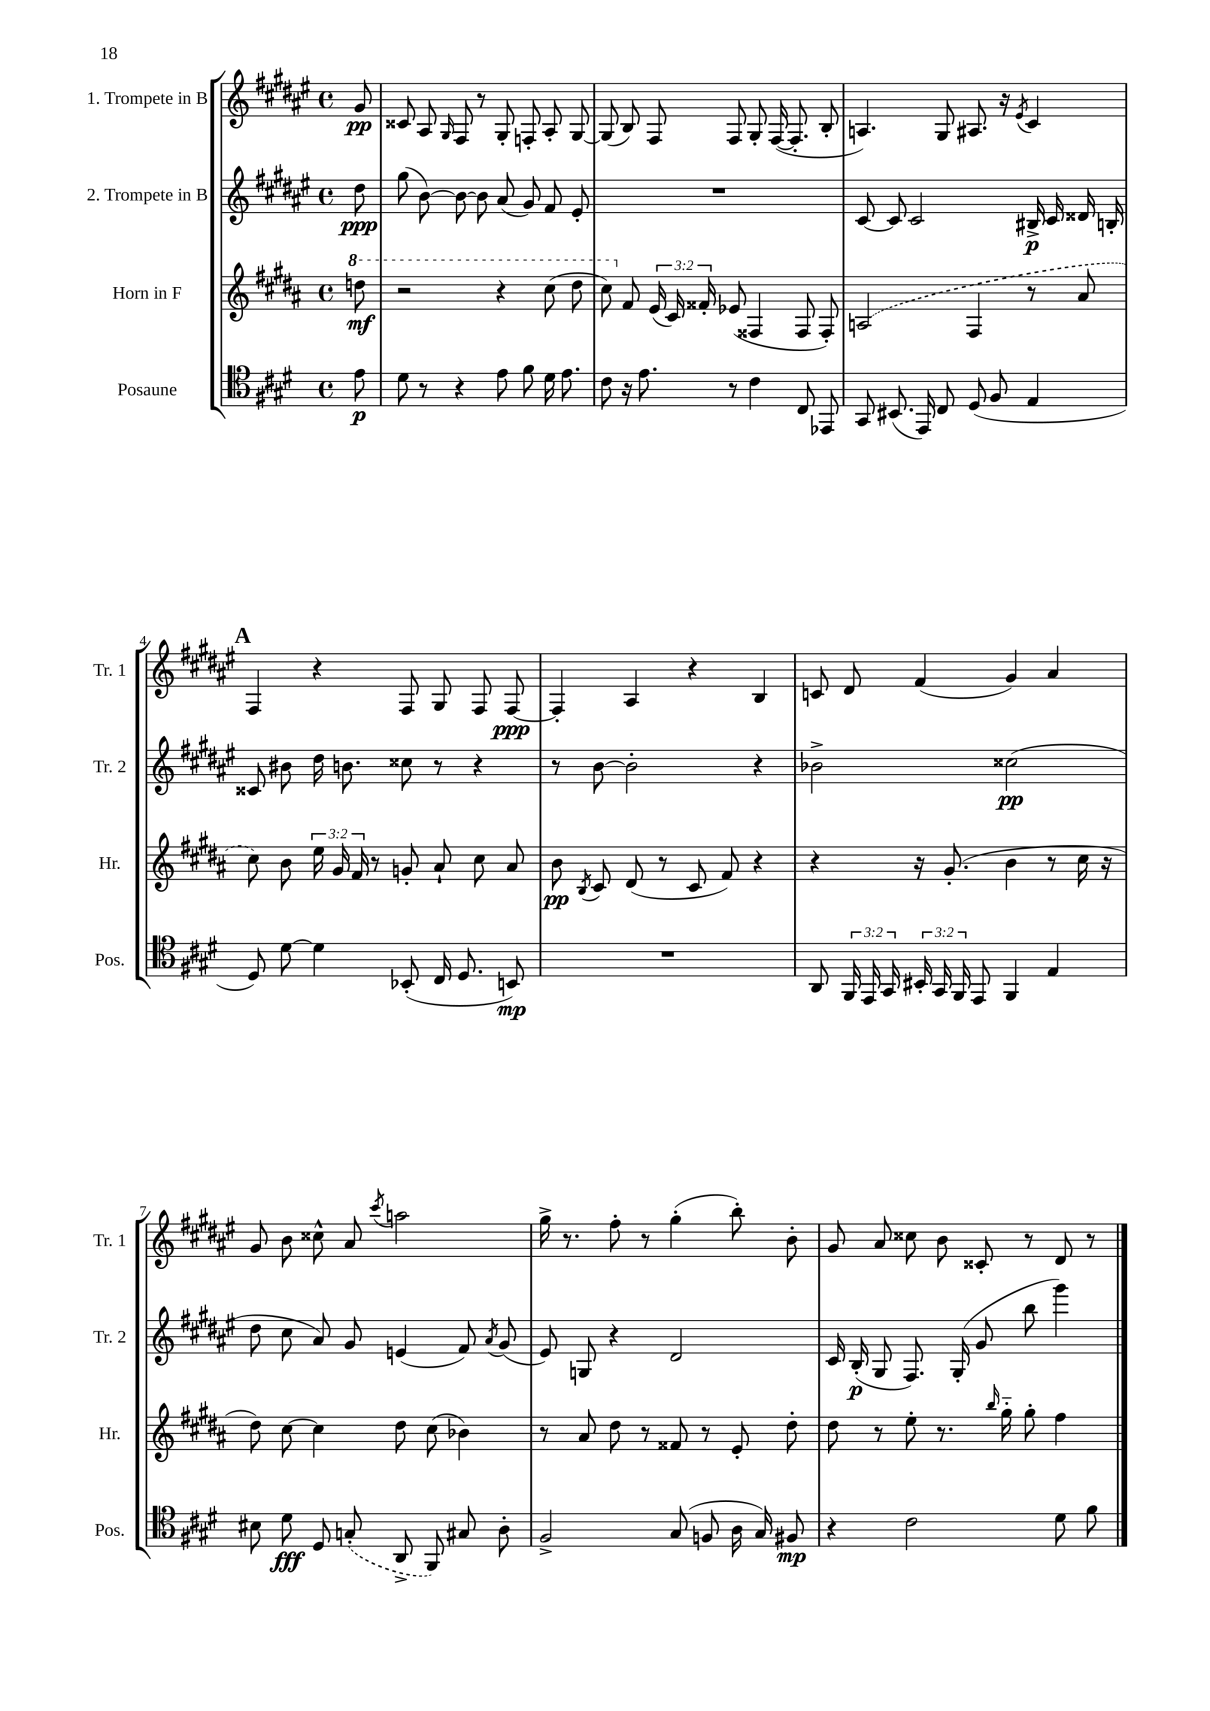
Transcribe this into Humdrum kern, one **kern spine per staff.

**kern	**dynam	**kern	**dynam	**kern	**dynam	**kern	**dynam
*part4	*part4	*part3	*part3	*part2	*part2	*part1	*part1
*staff4	*staff4	*staff3	*staff3	*staff2	*staff2	*staff1	*staff1
*I"Posaune	*	*I"Horn in F	*	*I"2. Trompete in B	*	*I"1. Trompete in B	*
*I'Pos.	*	*I'Hr.	*	*I'Tr. 2	*	*I'Tr. 1	*
*clefC4	*	*clefG2	*	*clefG2	*	*clefG2	*
*k[f#c#g#d#]	*	*k[f#c#g#d#a#]	*	*k[f#c#g#d#a#e#]	*	*k[f#c#g#d#a#e#]	*
*M4/4	*	*M4/4	*	*M4/4	*	*M4/4	*
*met(c)	*	*met(c)	*	*met(c)	*	*met(c)	*
*	*	*8va	*	*	*	*	*
=	=	=	=	=	=	=	=
8e\	p	8dddn\	mf	8dd#\	ppp	8g#/	pp
=1	=1	=1	=1	=1	=1	=1	=1
8d#\	.	2r	.	(8gg#\	.	8c##X/	.
8r	.	.	.	[8b\)	.	8A#/	.
.	.	.	.	.	.	16qqG#/	.
4r	.	.	.	8b\_	.	8F#/	.
.	.	.	.	8b\]	.	8r	.
8e\	.	4r	.	(8a#/	.	8G#'/	.
8f#\	.	.	.	8g#/)	.	8Fn'/	.
16d#\	.	(8ccc#\	.	8f#/	.	8A#'/	.
8.e\	.	.	.	.	.	.	.
.	.	8ddd#\	.	8e#'/	.	[8G#/	.
=2	=2	=2	=2	=2	=2	=2	=2
8c#\	.	8ccc#\)	.	1r	.	(8G#/]	.
*	*	*X8va	*	*	*	*	*
16r	.	8f#/	.	.	.	8B/)	.
8.e\	.	.	.	.	.	.	.
.	.	(24e/	.	.	.	8F#/	.
.	.	24c#/)	.	.	.	.	.
.	.	24f##X'/	.	.	.	.	.
8r	.	(8e-X/	.	.	.	8F#/	.
4c#\	.	4F##X/	.	.	.	8G#'/	.
.	.	.	.	.	.	([16F#/	.
.	.	.	.	.	.	8.F#'/]	.
8C#/	.	8F##/	.	.	.	.	.
8EE-X/	.	8F##'/)	.	.	.	8B'/	.
=3	=3	=3	=3	=3	=3	=3	=3
8GG#/	.	(2An/	.	[8c#/	.	4.An/)	.
(8.BB#X/	.	.	.	8c#/]	.	.	.
.	.	.	.	2c#/	.	.	.
16EE/)	.	.	.	.	.	.	.
8C#/	.	.	.	.	.	8G#/	.
(8D#/	.	4F#/	.	.	.	8.A#X/	.
8F#/	.	.	.	.	.	.	.
.	.	.	.	.	.	16r	.
.	.	.	.	.	.	8qe#/	.
4E/	.	8r	.	16B#X^/	p	4c#/	.
.	.	.	.	16c#/	.	.	.
.	.	8a#/	.	16d##X/	.	.	.
.	.	.	.	16Bn'/	.	.	.
!!LO:LB:g=z
!!LO:REH:place=s1:t=A
=4	=4	=4	=4	=4	=4	=4	=4
8D#/)	.	8cc#\)	.	8c##X/	.	4F#/	.
[8d#\	.	8b\	.	8b#X\	.	.	.
4d#\]	.	24ee\	.	16dd#\	.	4r	.
.	.	24g#/	.	.	.	.	.
.	.	.	.	8.bn\	.	.	.
.	.	24f#/	.	.	.	.	.
.	.	8r	.	.	.	.	.
(8BB-X'/	.	8gn'/	.	8cc##X\	.	8F#/	.
16C#/	.	8a#`/	.	8r	.	8G#/	.
8.D#/	.	.	.	.	.	.	.
.	.	8cc#\	.	4r	.	8F#/	.
8BBn/)	mp	8a#/	.	.	.	[8F#/	ppp
=5	=5	=5	=5	=5	=5	=5	=5
1r	.	8b\	pp	8r	.	4F#'/]	.
.	.	8qB/	.	.	.	.	.
.	.	8c#/	.	[8b\	.	.	.
.	.	(8d#/	.	2b'\]	.	4A#/	.
.	.	8r	.	.	.	.	.
.	.	8c#/	.	.	.	4r	.
.	.	8f#/)	.	.	.	.	.
.	.	4r	.	4r	.	4B/	.
=6	=6	=6	=6	=6	=6	=6	=6
8AA/	.	4r	.	2b-X^\	.	8cn/	.
24FF#/	.	.	.	.	.	8d#/	.
24EE/	.	.	.	.	.	.	.
24GG#/	.	.	.	.	.	.	.
24BB#X'/	.	16r	.	.	.	(4f#/	.
24GG#/	.	.	.	.	.	.	.
.	.	(8.g#'/	.	.	.	.	.
24FF#/	.	.	.	.	.	.	.
8EE/	.	.	.	.	.	.	.
4FF#/	.	4b\	.	(2cc##X\	pp	4g#/)	.
4E/	.	8r	.	.	.	4a#/	.
.	.	16cc#\	.	.	.	.	.
.	.	16r	.	.	.	.	.
!!LO:LB:g=z
=7	=7	=7	=7	=7	=7	=7	=7
8B#X\	.	8dd#\)	.	8dd#\	.	8g#/	.
8d#\	fff	[8cc#\	.	8cc#\	.	8b\	.
8D#/	.	4cc#\]	.	8a#/)	.	8cc##X^^\	.
(8Gn'/	.	.	.	8g#/	.	8a#/	.
.	.	.	.	.	.	8qccc#/	.
8AA^/	.	8dd#\	.	(4en/	.	2aan\	.
8FF#/)	.	(8cc#\	.	.	.	.	.
8G#X/	.	4b-X\)	.	8f#/)	.	.	.
.	.	.	.	8qa#/	.	.	.
8A'\	.	.	.	(8g#/	.	.	.
=8	=8	=8	=8	=8	=8	=8	=8
2F#^/	.	8r	.	8e#/)	.	16gg#^\	.
.	.	.	.	.	.	8.r	.
.	.	8a#/	.	8Gn/	.	.	.
.	.	8dd#\	.	4r	.	8ff#'\	.
.	.	8r	.	.	.	8r	.
(8G#/	.	8f##X/	.	2d#/	.	(4gg#'\	.
8Fn/	.	8r	.	.	.	.	.
16A\	.	8e'/	.	.	.	8bb'\)	.
16G#/)	.	.	.	.	.	.	.
8F#X/	mp	8dd#'\	.	.	.	8b'\	.
=9	=9	=9	=9	=9	=9	=9	=9
4r	.	8dd#\	.	16c#/	.	8g#/	.
.	.	.	.	(16B'/	p	.	.
.	.	8r	.	8G#/	.	8a#/	.
2c#\	.	8ee'\	.	8.F#/)	.	8cc##X\	.
.	.	8.r	.	.	.	8b\	.
.	.	.	.	(16G#'/	.	.	.
.	.	.	.	8g#/	.	8c##X'/	.
.	.	16qqbb/	.	.	.	.	.
.	.	16gg#\	.	.	.	.	.
.	.	8gg#'\	.	8bb\	.	8r	.
8d#\	.	4ff#\	.	4ggg#\)	.	8d#/	.
8f#\	.	.	.	.	.	8r	.
==	==	==	==	==	==	==	==
*-	*-	*-	*-	*-	*-	*-	*-
